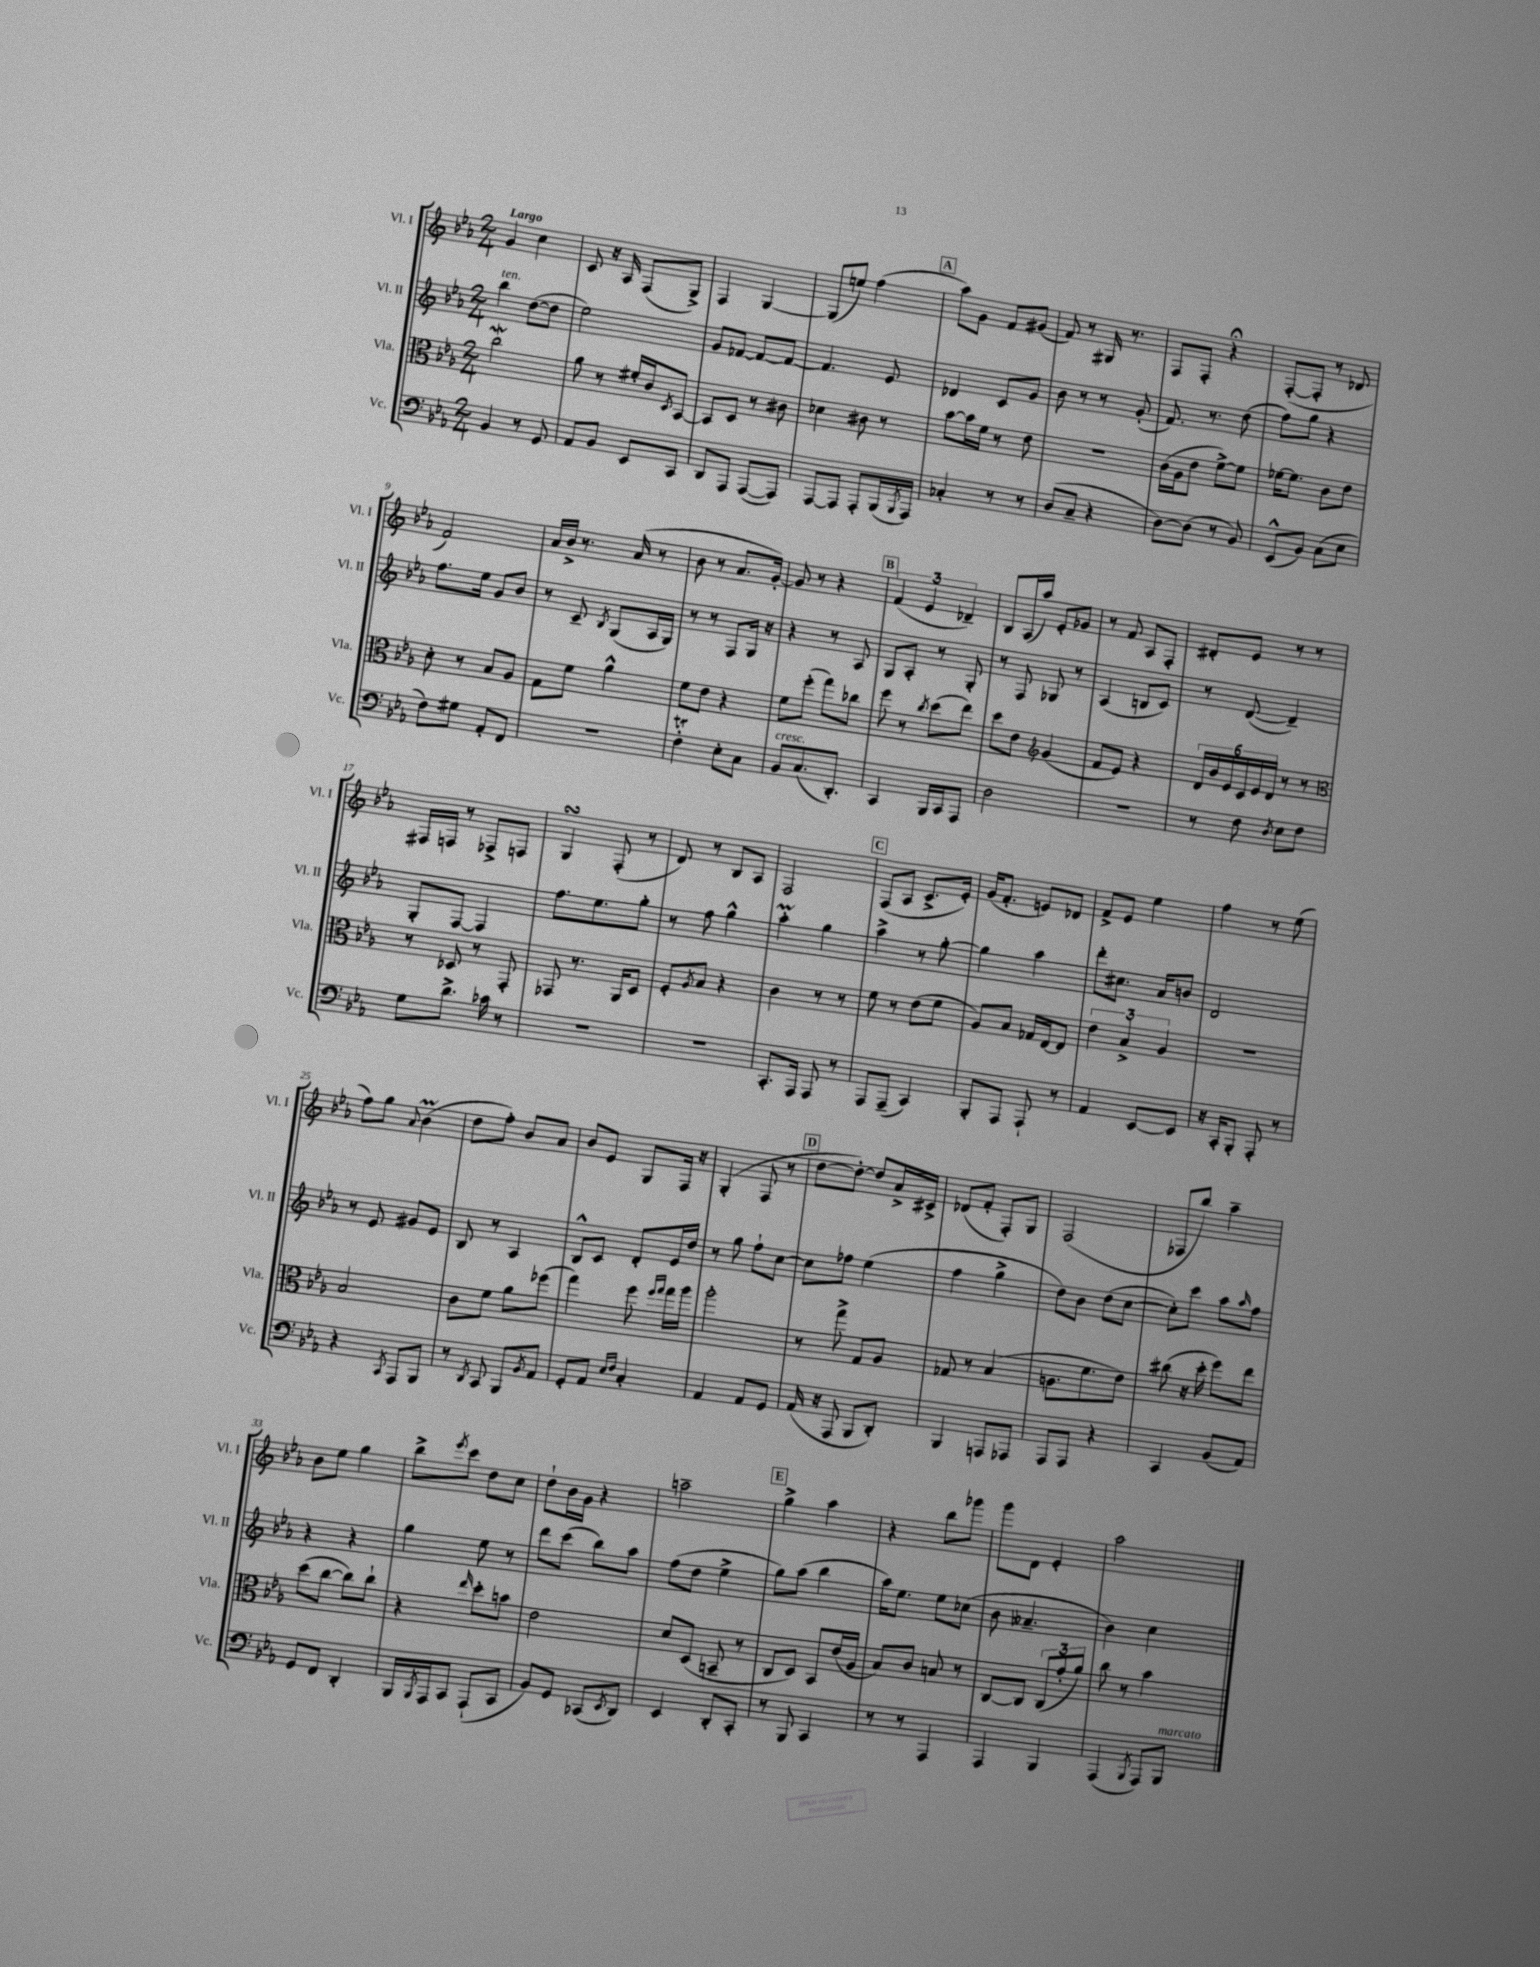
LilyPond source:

<<
\new StaffGroup <<
\new Staff = "s0" \with { instrumentName = "Vl. I" shortInstrumentName = "Vl. I" } {
    \clef treble \key ees \major \numericTimeSignature \time 2/4 \tempo "Largo"
    g'4 c''4 |
    c'8 r16 aes16 f8( g8->) |
    f4 g4~ |
    g8( e''8) f''4( |
    \mark \markup { \box "A" } aes''8) g'8 f'8 gis'8( |
    f'8) r8 gis16 r8. |
    f8 f8-. r4\fermata |
    f8~-.( f8-. r8 des'8 |
    f'2) |
    aes'16 bes'16-> r8. aes'16( r8 |
    bes'8 r8 aes'8. g'16~-.) |
    g'8 r8 r4 |
    \mark \markup { \box "B" } \tuplet 3/2 { f'4( ees'4 des'4--) } |
    bes8 aes16( aes''16) ees'8-. ges'8 |
    r8 f'8 aes8 f8-. |
    dis'8-. ees'8 r8 r8 |
    fis16 f16 r8 fes8-> f8 |
    g4\turn f8-.( r8 |
    d'8) r8 bes8 aes8 |
    f2 |
    \mark \markup { \box "C" } f8( aes8 c'8.-> ees'16-.) |
    g'16( f'8.-. e'8) des'8 |
    f'8-> ees'8 ees''4 |
    f''4 r8 ees''8( |
    f''8) g''8 \appoggiatura { aes'8 } bes'4\prall( |
    d''8 f''8-.) bes'8 aes'8 |
    bes'8 ees'8 g8 f16 r16 |
    g4-.( f8 r8 |
    \mark \markup { \box "D" } d''8~ d''8~-.) d''8 aes'16-> cis'16-> |
    des'8( f'8-. f8-.) g8 |
    f2( |
    fes8 bes''8) aes''4-- |
    bes'8 ees''8 g''4 |
    bes''8-> \acciaccatura { ees'''8 } c'''8 d''8 c''8 |
    d''8-! bes'16 g'16 r4 |
    a''2-- |
    \mark \markup { \box "E" } g''4-> aes''4 |
    r4 bes''8 ges'''8 |
    g'''8 d'8 ees'4-. |
    aes''2 \bar "|." |
}
\new Staff = "s1" \with { instrumentName = "Vl. II" shortInstrumentName = "Vl. II" } {
    \clef treble \key ees \major \numericTimeSignature \time 2/4
    bes''4^\markup { \italic "ten." } d''8~( d''8 |
    ees''2) |
    g'8 fes'8~ fes'8~ fes'8~ |
    fes'4. ees'8 |
    \mark \markup { \box "A" } des'4 c'8 g'8 |
    bes'8 r8 r8 g'8-.( |
    f'8.) r8. d''8( |
    f''8) g''8 r4 |
    f''8. ees''16 g'8 bes'8 |
    r8 c'8-- \acciaccatura { bes8 } g8( aes16 g16) |
    r8 r8 f8 g16 r16 |
    r4 r8 aes8 |
    \mark \markup { \box "B" } g8 aes8-. r8 g8-. |
    r8 f8 ges8 r8 |
    aes4( b8 c'8) |
    r8 d'8~( d'4--) |
    g8-. f8~ f4 |
    f''8. ees''8. g''8-. |
    r8 f''8 g''4-^ |
    aes''4-.\prall g''4 |
    \mark \markup { \box "C" } aes''4-> r8 g''8~-. |
    g''4 aes''4 |
    d'''8-. cis''8. aes'16 b'8 |
    d'2 |
    r8 ees'8 gis'8 ees'8 |
    bes8 r8 aes4 |
    bes8-^ c'8 d'8-. ees'16 d''16 |
    r8 g''8 f''8-! c''8~ |
    \mark \markup { \box "D" } c''8 fes''8 ees''4( |
    f''4 g''4-> |
    d''8) bes'8 d''8( c''8~ |
    c''8-.) c'''8 aes''8 \grace { aes''16 } f''8 |
    r4 r4 |
    g''4 ees''8 r8 |
    d'''8 c'''8( bes''8) aes''8 |
    f''8( d''8 ees''4-> |
    \mark \markup { \box "E" } g''8) aes''8( bes''4 |
    aes''16) ees''8. ees''8 ces''8( |
    bes'8 aeses'4.-- |
    bes'4) c''4 \bar "|." |
}
\new Staff = "s2" \with { instrumentName = "Vla." shortInstrumentName = "Vla." } {
    \clef alto \key ees \major \numericTimeSignature \time 2/4
    c''2\mordent |
    aes'8 r8 fis'16-. c'16 \acciaccatura { d8 } bes,8~ |
    bes,8 d8 r8 cis'8 |
    des'4 cis'8 r8 |
    \mark \markup { \box "A" } bes'8~ bes'16 f'16 r8 ees'8 |
    r2 |
    c'16( aes16 ees'8 f'8~->) f'8 |
    fes'16~ fes'8. c'8 ees'8 |
    d'8-. r8 bes8 aes8 |
    g8 f'8 aes'4-^ |
    f'8 ees'8 r4 |
    f'8 f''8-.( g''8) ces''8 |
    \mark \markup { \box "B" } f''8 r8 \acciaccatura { c''8 } d''8( ees''8) |
    d''8 ees'8 \clef treble g'4( |
    f'8 ees'8) r4 |
    \tuplet 6/4 { d'16 bes'16 ees'16 c'16 ees'16 d'16 } r8 r8 |
    \clef alto r8 des8 r8 g,8-. |
    ges,8 r8. aes,16 d8 |
    f8-. \acciaccatura { aes8 } bes8 r4 |
    c'4 r8 r8 |
    \mark \markup { \box "C" } f'8 r8 ees'8( f'8 |
    aes8) bes8 ges16 ees16~ ees8 |
    \tuplet 3/2 { ees'4 bes4-> aes4 } |
    R2 |
    bes2 |
    c'8 f'8 aes'8 fes''8( |
    g''4) f''8 \grace { f''16 g''16 } g''16 aes''16 |
    aes''2-. |
    \mark \markup { \box "D" } r8 g''8-> g8 aes8 |
    ges8 r8 bes4( |
    a8. f'8. ees'8) |
    cis''8( r16 d''16-. f''8) ees''8 |
    d''8( c''8~ c''8) c''8-! |
    r4 \grace { ees''16 } d''8-. b'8 |
    ees'2 |
    d'8 d8( b,8-- r8 |
    \mark \markup { \box "E" } c8 d8) bes,8 ees'16( aes16 |
    bes8) c'8 b8 r8 |
    c8~ c8 \tuplet 3/2 { c8( g'8-. aes'8) } |
    c''8 r8 bes'4 \bar "|." |
}
\new Staff = "s3" \with { instrumentName = "Vc." shortInstrumentName = "Vc." } {
    \clef bass \key ees \major \numericTimeSignature \time 2/4
    bes,4 r8 g,8 |
    aes,8 bes,8 ees,8 c,8 |
    d,8 aes,,8 aes,,8~( aes,,8) |
    aes,,8~ aes,,8 aes,,8-. bes,,16( \acciaccatura { bes,,8 } aes,,16) |
    \mark \markup { \box "A" } ces4-. r8 r8 |
    d8( c8-- r4 |
    d8~) d8( r8 bes,8) |
    ees,8-^( bes,8) c8( ees8 |
    f8) gis8 aes,8-. f,8 |
    R2 |
    f4-.\trill ees8-. c8 |
    bes,8^\markup { \italic "cresc." } c8.( d,8.-.) |
    \mark \markup { \box "B" } c,4 bes,,16 c,16 aes,,8 |
    d2 |
    R2 |
    r8 f8 \acciaccatura { d8 } ees8 f8 |
    g8 d'8.-> ces'16 r8 |
    R2 |
    R2 |
    c,8.-. aes,,16 aes,,8 r8 |
    \mark \markup { \box "C" } aes,,8 aes,,8--( c,4) |
    bes,,8-. aes,,8 aes,,8-! r8 |
    aes,4 ees,8~ ees,8 |
    r16 c,16-. bes,,8-. aes,,8-. r8 |
    r4 \acciaccatura { c,8 } aes,,8 bes,,8 |
    r8 \acciaccatura { d,8 } c,8 bes,,8 \acciaccatura { bes,8 } aes,8 |
    g,8-. aes,8 \grace { ees16 f16 } c4-. |
    aes,4 aes,8 g,8 |
    \mark \markup { \box "D" } aes,16( r16 aes,,8 bes,,8 d,8-.) |
    bes,,4 a,,8 aes,,8 |
    aes,,8 aes,,8 r4 |
    c,4 bes,8( aes,8) |
    g,8 f,8 d,4-. |
    bes,,16 \acciaccatura { bes,,8 } aes,,16 c,8 aes,,8-!( c,8 |
    bes,8) g,8 ces,8( \acciaccatura { ees,8 } d,8) |
    ees,4 d,8-. c,8-. |
    \mark \markup { \box "E" } r8 bes,,8 c,4 |
    r8 r8 aes,,4 |
    aes,,4 bes,,4 |
    aes,,4( \acciaccatura { bes,,8 } aes,,8) bes,,8^\markup { \italic "marcato" } \bar "|." |
}
>>
>>
